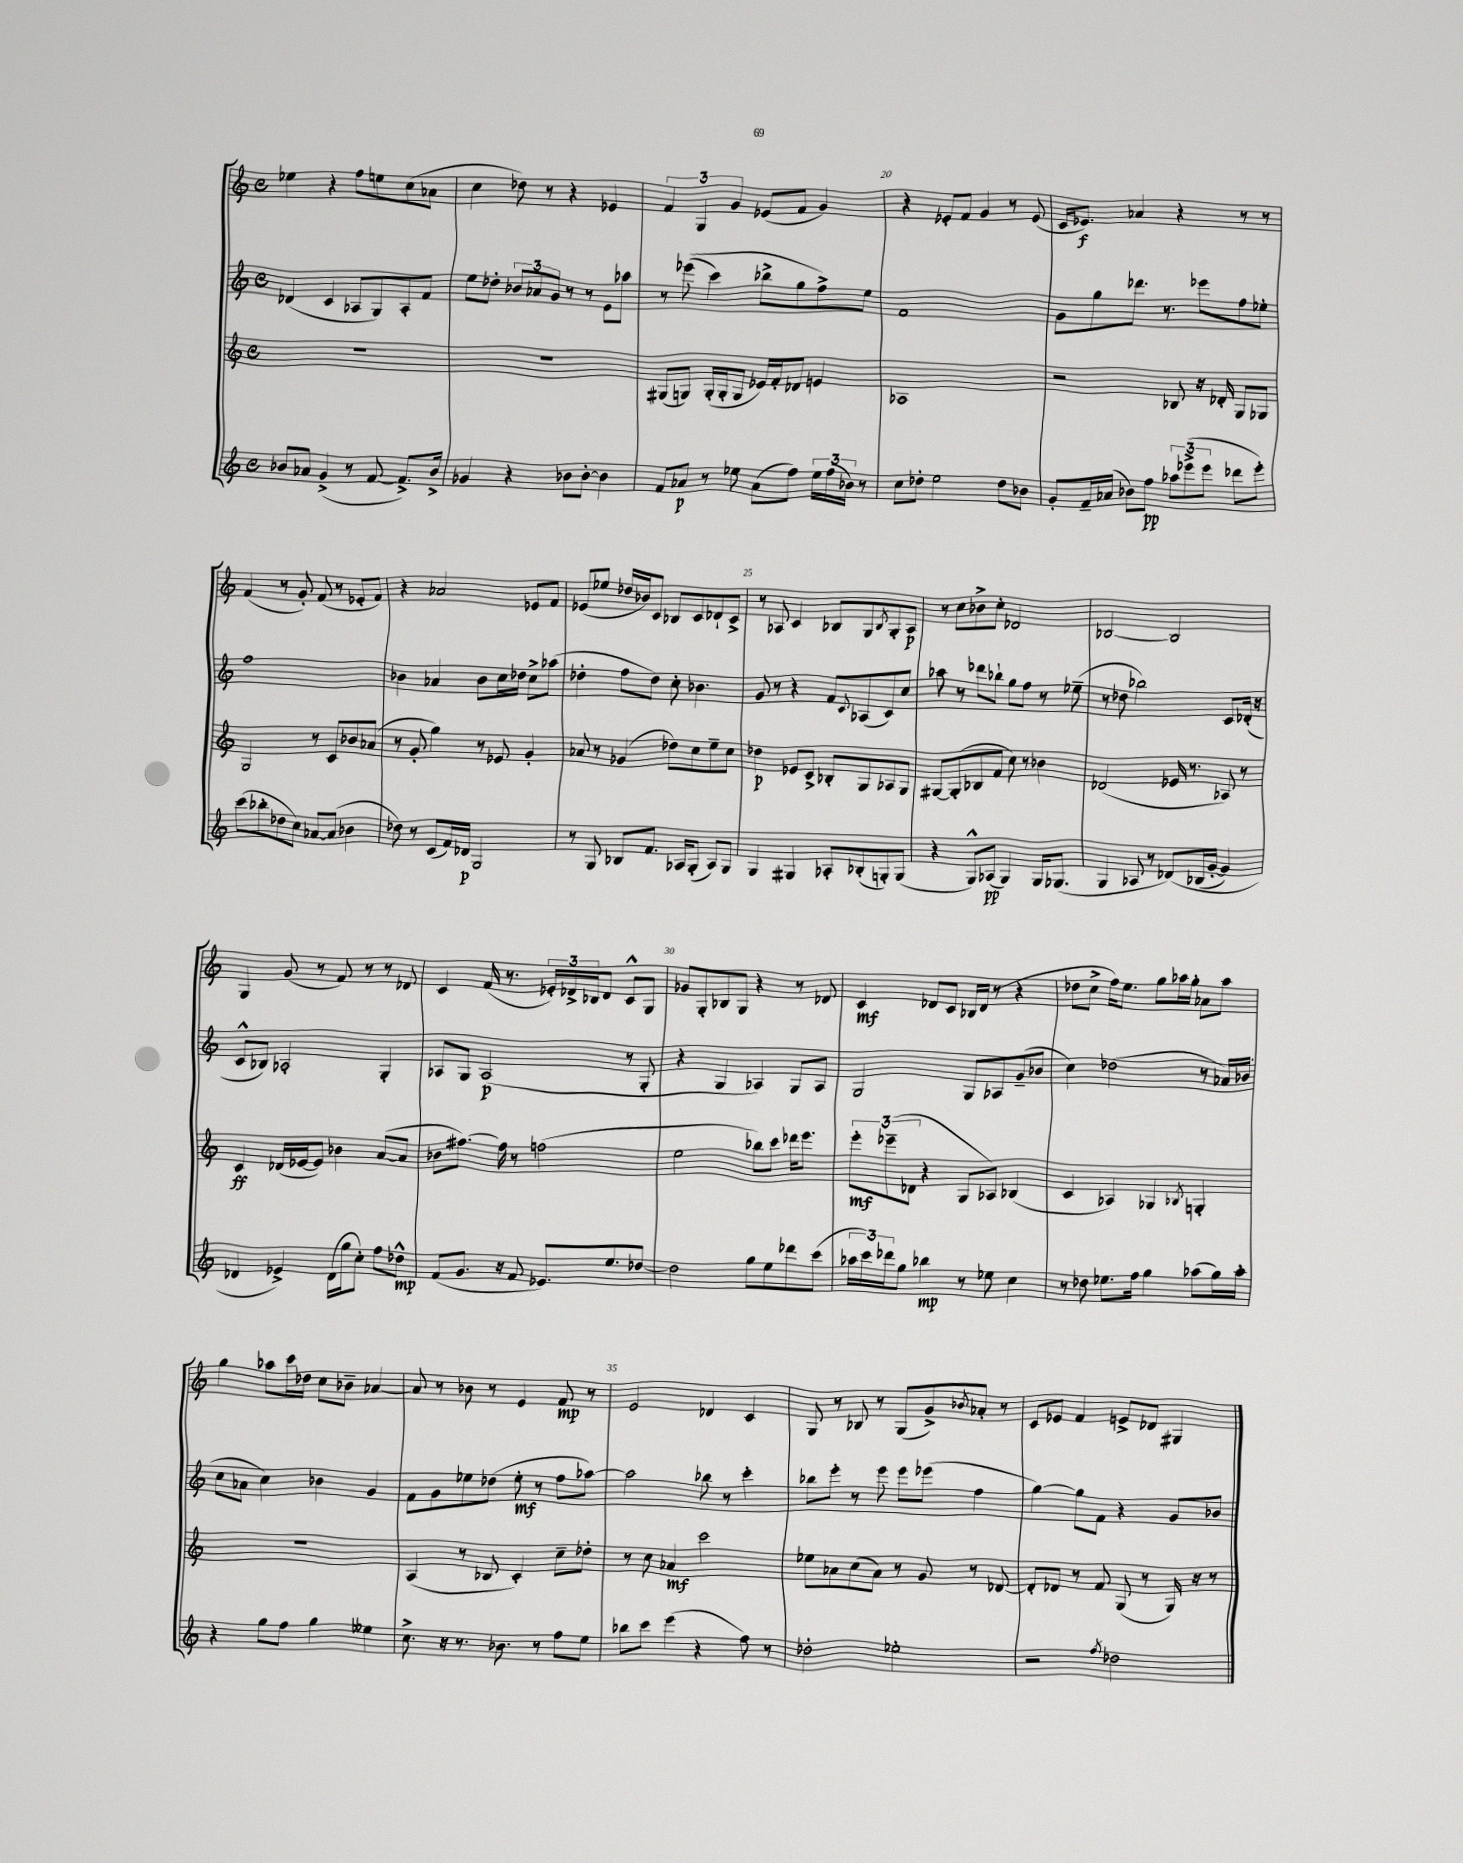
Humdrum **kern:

**kern	**dynam	**kern	**dynam	**kern	**dynam	**kern	**dynam
*part4	*part4	*part3	*part3	*part2	*part2	*part1	*part1
*staff4	*staff4	*staff3	*staff3	*staff2	*staff2	*staff1	*staff1
*clefG2	*	*clefG2	*	*clefG2	*	*clefG2	*
*k[]	*	*k[]	*	*k[]	*	*k[]	*
*M4/4	*	*M4/4	*	*M4/4	*	*M4/4	*
*met(c)	*	*met(c)	*	*met(c)	*	*met(c)	*
=17	=17	=17	=17	=17	=17	=17	=17
8b-X/L	.	1r	.	(4d-X/	.	4ee-X\	.
8a-X/J	.	.	.	.	.	.	.
(4g^/	.	.	.	4c/	.	4r	.
8r	.	.	.	8A-X/L	.	8ff\L	.
[8f/	.	.	.	8G/)	.	8een\	.
8.f^/L])	.	.	.	8A-'/	.	(8cc\	.
.	.	.	.	8f/J	.	8a-X\J	.
16b-^/Jk	.	.	.	.	.	.	.
=18	=18	=18	=18	=18	=18	=18	=18
4g-X/	.	1r	.	8ee\L	.	4cc\	.
.	.	.	.	8dd-X'\J	.	.	.
4r	.	.	.	12b-X/L	.	8dd-X\)	.
.	.	.	.	12a-X/	.	.	.
.	.	.	.	.	.	8r	.
.	.	.	.	12g/J	.	.	.
8b-X\L	.	.	.	8r	.	4r	.
[8b-'\J	.	.	.	8r	.	.	.
4b-\]	.	.	.	8e\L	.	4e-X/	.
.	.	.	.	8aa-X\J	.	.	.
=19	=19	=19	=19	=19	=19	=19	=19
8f/L	.	(8G#X/L	.	8r	.	6f/	.
8a-X/J	p	8Gn/J)	.	((8eee-X\	.	.	.
.	.	.	.	.	.	6G/	.
8r	.	(16G'/LL	.	4ccc\)	.	.	.
.	.	16G'/J	.	.	.	.	.
.	.	.	.	.	.	6g/	.
8ee-X\	.	8G/J	.	.	.	.	.
(8a-\L	.	16e-X/LL)	.	8bb-X^\L	.	(8e-X/L	.
.	.	16f'/J	.	.	.	.	.
8ff\J)	.	8d-X/J	.	8gg\	.	8f/J	.
24ee-\LL	.	4en/	.	8ff^\)	.	4g/)	.
(24ff\	.	.	.	.	.	.	.
24b-X\JJ)	.	.	.	.	.	.	.
8r	.	.	.	8ee\J	.	.	.
=20	=20	=20	=20	=20	=20	=20	=20
8cc\L	.	1A-X	.	1f	.	4r	.
8dd-X'\J	.	.	.	.	.	.	.
2ee\	.	.	.	.	.	8e-X'/L	.
.	.	.	.	.	.	8f/J	.
.	.	.	.	.	.	4g/	.
8dd-\L	.	.	.	.	.	8r	.
8b-X\J	.	.	.	.	.	(8e-/	.
=21	=21	=21	=21	=21	=21	=21	=21
8g'/L	.	2r	.	8g\L	.	16c/KL	.
.	.	.	.	.	.	8.e-X/J)	f
16f~/L	.	.	.	8gg\	.	.	.
(16a-X/JJ	.	.	.	.	.	.	.
8b-X\L)	.	.	.	8.ddd-X\J	.	4a-X/	.
8ff\J	pp	.	.	.	.	.	.
.	.	.	.	8.r	.	.	.
12aa-X\L	.	8B-X/	.	.	.	4r	.
(12eee-X^\	.	.	.	.	.	.	.
.	.	16r	.	8eee-X\L	.	.	.
12eee-\J	.	.	.	.	.	.	.
.	.	16d-X'/	.	.	.	.	.
8ddd-X\L	.	8G/L	.	8ff\	.	8r	.
8eee-'\J)	.	8G-X/J	.	8ee-X'\J	.	8r	.
!!LO:LB:g=z
=22	=22	=22	=22	=22	=22	=22	=22
(8ccc\L	.	2G/	.	1ff	.	(4f/	.
8bb-X'\	.	.	.	.	.	.	.
8dd-X\	.	.	.	.	.	8r	.
8cc\J)	.	.	.	.	.	8g'/)	.
[8a-X/L	.	8r	.	.	.	(8f/	.
(8a-/J]	.	8c/L	.	.	.	8r	.
4b-X\	.	8b-X/	.	.	.	8e-X'/L	.
.	.	(8a-X/J	.	.	.	8f/J)	.
=23	=23	=23	=23	=23	=23	=23	=23
8dd-X\)	.	8r	.	4b-X\	.	4r	.
8r	.	8g'/	.	.	.	.	.
(8c/L	.	4gg\)	.	4a-X/	.	2a-X/	.
16f/L)	.	.	.	.	.	.	.
16d-X/JJ	p	.	.	.	.	.	.
2G/	.	8r	.	8b-\L	.	.	.
.	.	8e-X/	.	16cc\L	.	.	.
.	.	.	.	16dd-X\JJ	.	.	.
.	.	4g'/	.	8cc^\L	.	8e-X/L	.
.	.	.	.	(8aa-X\J	.	8f/J	.
=24	=24	=24	=24	=24	=24	=24	=24
8r	.	8a-X/	.	4dd-X'\	.	(8e-X/L	.
8G/	.	8r	.	.	.	8ee-X/J	.
8B-X/L	.	(4g-X/	.	8ff\L	.	16dd-X/LL	.
.	.	.	.	.	.	16b-X/J)	.
8.f/J	.	.	.	8dd-\J)	.	8c/J	.
.	.	8dd-X\L)	.	8cc'\	.	8B-X/L	.
16A-X/KL	.	.	.	.	.	.	.
(8G'/J	.	8cc\	.	4.b-X\	.	8c/	.
8A-/L)	.	8ee~\	.	.	.	8d-X`/	.
8G/J	.	8cc\J	.	.	.	8c^/J	.
=25	=25	=25	=25	=25	=25	=25	=25
4G/	.	4dd-X\	p	8g/	.	8r	.
.	.	.	.	8r	.	8A-X/	.
4G#X/	.	8e-X/L	.	4r	.	4c/	.
.	.	8c^/J	.	.	.	.	.
8A-X'/L	.	8B-X'/L	.	8f/L	.	8B-X/L	.
.	.	.	.	8qqc/	.	.	.
(8B-X'/	.	8G/	.	(8A-X/	.	8G/	.
.	.	.	.	.	.	8qB-/	.
8Gn'/)	.	8A-X/	.	8c/)	.	8G'/	.
(8G/J	.	8G/J	.	8cc/J	.	8A-/J	p
=26	=26	=26	=26	=26	=26	=26	=26
4r	.	[8G#X/L	.	8aa-X\	.	8r	.
.	.	(8G#'/]	.	8r	.	8cc\L	.
8G^^/L)	.	8B-X/	.	8ddd-X\L	.	8b-X^\	.
(8A-X/J	pp	8f/J	.	8bb-X`\J	.	8cc'\J	.
4G/)	.	8cc\)	.	8gg\L	.	2d-X/	.
.	.	8r	.	8ff\J	.	.	.
16G/KL	.	4b-X\	.	8r	.	.	.
(8.G-X/J	.	.	.	.	.	.	.
.	.	.	.	(8ee-X~\	.	.	.
=27	=27	=27	=27	=27	=27	=27	=27
4G/	.	(2d-X/	.	8r	.	[2B-X/	.
.	.	.	.	8dd-X\	.	.	.
8A-X/	.	.	.	2bb-X\)	.	.	.
8r	.	.	.	.	.	.	.
(8d-X/L)	.	16e-X/	.	.	.	2B-/]	.
.	.	8.r	.	.	.	.	.
(16B-X/L	.	.	.	.	.	.	.
[16g'/JJ	.	.	.	.	.	.	.
4g/])	.	8A-X/)	.	8c/L	.	.	.
.	.	8r	.	(16d-X'/Jk	.	.	.
.	.	.	.	16r	.	.	.
!!LO:LB:g=z
=28	=28	=28	=28	=28	=28	=28	=28
4d-X/	.	4c/	ff	8c^^/L	.	4G/	.
.	.	.	.	8B-X/J)	.	.	.
4e-X^/)	.	(16d-X/LL	.	2A-X'/	.	(8g/	.
.	.	[16e-X/J	.	.	.	.	.
.	.	8e-/J])	.	.	.	8r	.
(16d-\LL	.	4b-X\	.	.	.	8f/)	.
16gg\J	.	.	.	.	.	.	.
8cc'\J)	.	.	.	.	.	8r	.
8ff\L	.	([8a/L	.	4G'/	.	8r	.
8dd-X^^\J	mp	8a/J]	.	.	.	8d-X/	.
=29	=29	=29	=29	=29	=29	=29	=29
(8f/L	.	8b-X\L	.	8A-X/L	.	4c/	.
8.g/J	.	[8.ff#X\J)	.	8G/J	.	.	.
.	.	.	.	(2A-/	p	(16f/	.
16r	.	16ff#\]	.	.	.	8.r	.
8f/	.	8r	.	.	.	.	.
8.e-X/L)	.	(2ffn\	.	.	.	24e-X'/LL)	.
.	.	.	.	.	.	24d-X^/	.
.	.	.	.	.	.	24B-X/J	.
.	.	.	.	.	.	8d-/J	.
8.ee/	.	.	.	.	.	.	.
.	.	.	.	8r	.	8c^^/L	.
[8dd-X/J	.	.	.	8G'/	.	8G/J	.
=30	=30	=30	=30	=30	=30	=30	=30
2dd-\]	.	2ee\	.	4r	.	8g-X/L	.
.	.	.	.	.	.	8G'/	.
.	.	.	.	4G/	.	8B-X/	.
.	.	.	.	.	.	8G/J	.
8gg\L	.	8bb-X\L)	.	4A-X/)	.	4r	.
8ee\	.	8ccc\J	.	.	.	.	.
8ddd-X\	.	16ddd-X\KL	.	8G/L	.	8r	.
.	.	8.eee\J	.	.	.	.	.
(8ccc\J	.	.	.	8A-/J	.	8d-X/	.
=31	=31	=31	=31	=31	=31	=31	=31
24aa-X\LL	.	12eee'\L	mf	2G/	.	4c/	mf
24ccc\)	.	.	.	.	.	.	.
24ddd-X\J	.	(12eee-X~\	.	.	.	.	.
8gg\J	.	.	.	.	.	.	.
.	.	12d-X\J	.	.	.	.	.
4bb-X\	mp	4r	.	.	.	8d-X/L	.
.	.	.	.	.	.	8c/J	.
8r	.	8G/L	.	8G/L	.	16B-X/LL	.
.	.	.	.	.	.	(16d-/JJ	.
8ee-X\	.	8A-X/J)	.	8A-X/	.	8r	.
4cc\	.	(4B-X/	.	(8g~/	.	4r	.
.	.	.	.	8b-X/J	.	.	.
=32	=32	=32	=32	=32	=32	=32	=32
8r	.	4c/	.	4cc\)	.	8dd-X\L	.
8dd-X\	.	.	.	.	.	8cc^\J	.
8.ee-X\L	.	4A-X/)	.	(2dd-X\	.	16ff\KL)	.
.	.	.	.	.	.	8.ee\J	.
16ff\Jk	.	.	.	.	.	.	.
4gg\	.	4G-X/	.	.	.	8gg\L	.
.	.	.	.	.	.	16aa-X\L	.
.	.	.	.	.	.	16gg'\JJ	.
.	.	8qB-X/	.	.	.	.	.
(8aa-X\L	.	4Gn'/	.	8r	.	8a-X\L	.
16gg\L)	.	.	.	16a-X/LL)	.	8aa-\J	.
16aa-'\JJ	.	.	.	(16b-X/JJ	.	.	.
!!LO:LB:g=z
=33	=33	=33	=33	=33	=33	=33	=33
4r	.	1r	.	8cc\L	.	4gg\	.
.	.	.	.	8a-X\J	.	.	.
8gg\L	.	.	.	4cc\)	.	8aa-X\L	.
8ff\J	.	.	.	.	.	16ccc\L	.
.	.	.	.	.	.	16dd-X\JJ	.
4gg\	.	.	.	4b-X\	.	8cc\L	.
.	.	.	.	.	.	8b-X~\J	.
4ee--X\	.	.	.	4g/	.	[4a-X/	.
=34	=34	=34	=34	=34	=34	=34	=34
8.cc^\	.	(4A/	.	8f\L	.	8a-/]	.
.	.	.	.	8g\	.	8r	.
16r	.	.	.	.	.	.	.
8.r	.	8r	.	8ee-X\	.	8b-X\	.
.	.	8B-X/	.	(8dd-X\J	.	8r	.
8.b-X\	.	.	.	.	.	.	.
.	.	4c'/)	.	8ee-'\	mf	4e/	.
8r	.	.	.	8r	.	.	.
8ff\L	.	8cc~\L	.	8ff\L	.	8f/	mp
8ee\J	.	8dd-X'\J	.	[8aa-X\J)	.	8r	.
=35	=35	=35	=35	=35	=35	=35	=35
8bb-X\L	.	8r	.	2aa-\]	.	2e/	.
8ccc\J	.	8cc\	.	.	.	.	.
(4eee\	.	4a-X/	mf	.	.	.	.
4r	.	2ccc\	.	8bb-X\	.	4d-X/	.
.	.	.	.	8r	.	.	.
8ff\)	.	.	.	4ccc'\	.	4c/	.
8r	.	.	.	.	.	.	.
=36	=36	=36	=36	=36	=36	=36	=36
2dd-X'\	.	8ee-X\L	.	8bb-X\L	.	8G/	.
.	.	8a-X\	.	8eee'\J	.	8r	.
.	.	(8cc\	.	8r	.	8B-X/	.
.	.	8a-\J)	.	8eee\	.	8r	.
2ee-X'\	.	8r	.	8eee\L	.	(8G/L	.
.	.	8g/	.	(8eee-X\J	.	8g^/)	.
.	.	.	.	.	.	8qb-X/	.
.	.	8r	.	4ff\	.	8a-X'/J	.
.	.	[8d-X/	.	.	.	8r	.
=37	=37	=37	=37	=37	=37	=37	=37
2r	.	8d-'/L]	.	[4gg\)	.	8c/L	.
.	.	8d-X/J	.	.	.	8e-X/J	.
.	.	8r	.	8gg\L]	.	4f/	.
.	.	8f/	.	8f\J	.	.	.
8qff/	.	.	.	.	.	.	.
2dd-X\	.	(8G/	.	4r	.	8en^/L	.
.	.	8r	.	.	.	8d-X/J	.
.	.	16G/)	.	8g/L	.	4G#X/	.
.	.	16r	.	.	.	.	.
.	.	8r	.	8b-X/J	.	.	.
==	==	==	==	==	==	==	==
*-	*-	*-	*-	*-	*-	*-	*-
